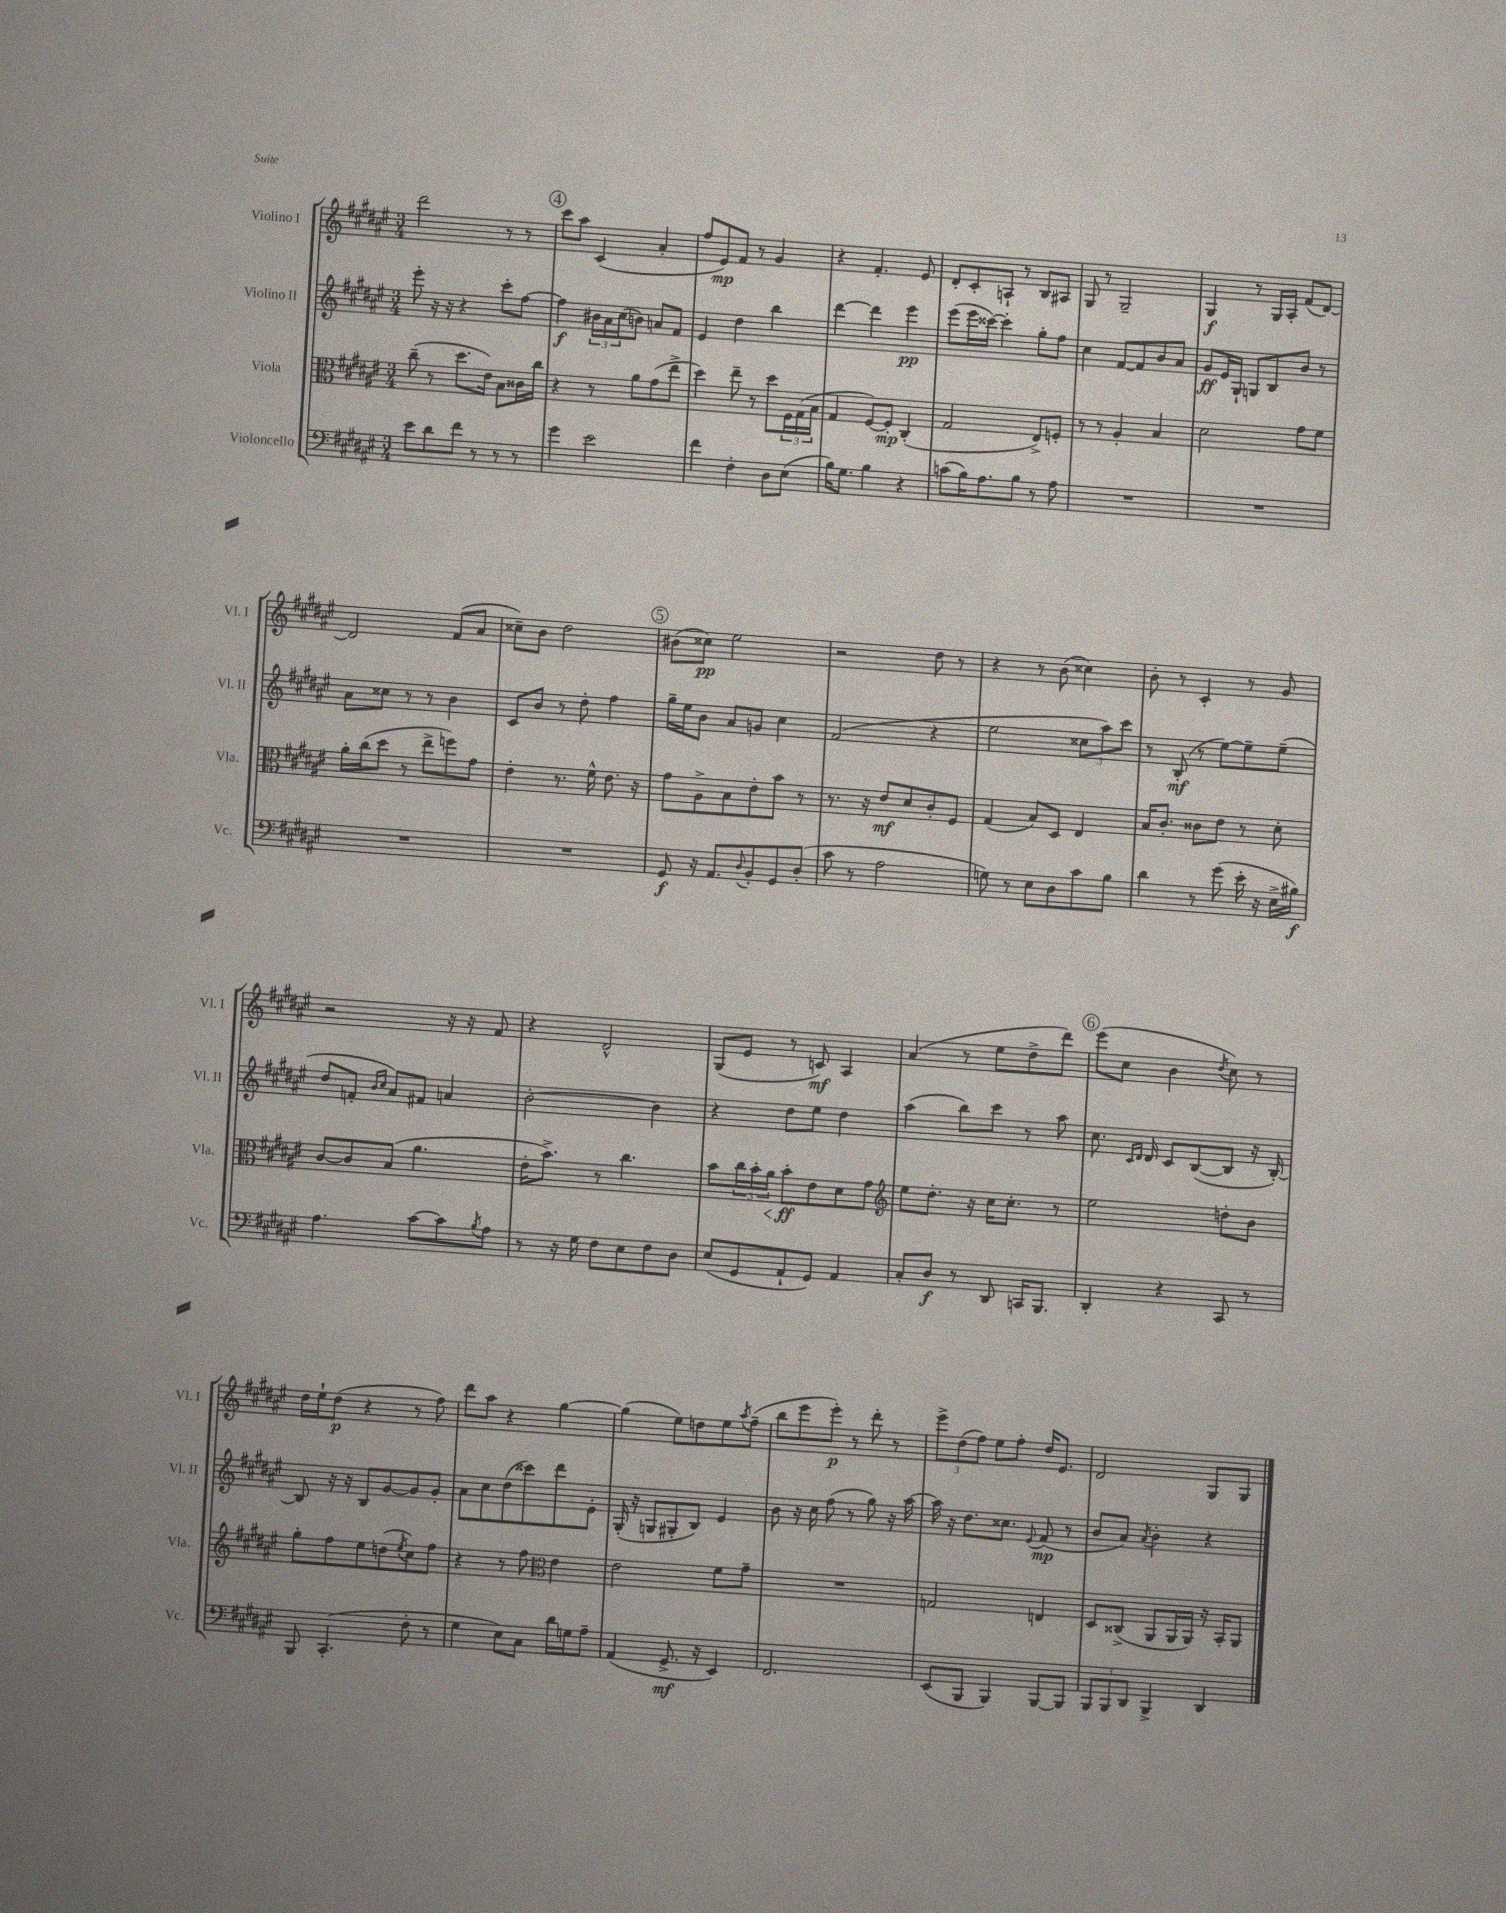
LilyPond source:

<<
\new StaffGroup <<
\new Staff = "s0" \with { instrumentName = "Violino I" shortInstrumentName = "Vl. I" } {
    \clef treble \key fis \major \numericTimeSignature \time 3/4
    dis'''2 r8 r8 |
    \mark \markup { \circle "4" } cis'''8 ais''8 cis'4( ais'4-. |
    fis''8 eis'8\mp) fis'8 r8 gis'4 |
    r4 fis'4.-. eis'8 |
    dis'8-. cis'8-. a8-! r8 b8 ais8 |
    gis8 r8 gis2-- |
    gis4\f r8 gis16 ais16-. fis'8( dis'8~) |
    dis'2 fis'8( ais'8 |
    cisis''8--) b'8 dis''2 |
    \mark \markup { \circle "5" } bis'8( cisis''8\pp) eis''2 |
    r2 dis''8 r8 |
    r4 r8 b'8( cisis''4) |
    b'8-. r8 cis'4-. r8 gis'8 |
    r2 r16 r16 fis'8 |
    r4 dis'2-^ |
    gis8( eis'8 r8 c'8\mf) ais4 |
    ais'4( r8 eis''8 dis''8-> dis'''8) |
    \mark \markup { \circle "6" } eis'''8( cis''8 b'4 \acciaccatura { dis''8 } cis''8) r8 |
    dis''16 eis''16-! dis''8\p( r4 r8 fis''8) |
    dis'''8 ais''8 r4 gis''4~ |
    gis''4( eis''8) d''8 eis''8 \acciaccatura { ais''8 } fis''8--( |
    b''8 eis'''8 eis'''8-.\p) r8 dis'''8-. r8 |
    \tuplet 3/2 { eis'''8-> dis''8( fis''8) } eis''8 fis''8-. dis''16 eis'8. |
    dis'2 gis8 gis8 \bar "|." |
}
\new Staff = "s1" \with { instrumentName = "Violino II" shortInstrumentName = "Vl. II" } {
    \clef treble \key fis \major \numericTimeSignature \time 3/4
    eis'''8-. r16 r16 r4 cis'''8-. fis''8~ |
    \mark \markup { \circle "4" } fis''4\f \tuplet 3/2 { bis'16 ais'16 cis''16( } b'8) a'8 fis'8 |
    eis'4 dis''4 b''4 |
    dis'''4~ dis'''4 eis'''4\pp |
    eis'''8( eis'''16 cisis'''16~) cisis'''4-. gis''8-. fis''8 |
    cis''4 fis'8~ fis'8 b'8 ais'8 |
    gis'8\ff eis'16 gis16-! g8 b8 b'8 r8 |
    ais'8 cisis''8 r8 r8 b'4 |
    cis'8 b'8 r8 dis''8-. fis''4 |
    \mark \markup { \circle "5" } gis''16-- eis''16 b'8 ais'8 g'8 cis''4 |
    fis'2( r4 |
    eis''2 \tuplet 3/2 { cisis''8 ais''8) cis'''8 } |
    r8 b8-.\mf( r8 eis''8~) eis''8-- eis''8--( |
    dis''8 f'8-. \grace { b'16 cis''16 } ais'8) fis'8 a'4 |
    b'2~-. b'4 |
    r4 dis''8 eis''8 dis''4 |
    ais''4( b''8) cis'''8 r8 ais''8 |
    \mark \markup { \circle "6" } cis''8. \grace { cis'16 dis'16 } dis'16 cis'8 b8~( b8 r16 b16~-.) |
    b8 r16 r16 b8 gis'8~ gis'8 gis'8-. |
    ais'8 cis''8 dis''8( cisis'''8) dis'''8 eis'8-. |
    gis16-.( r16 g8 gis8-. b8) eis'4 |
    b'8 r16 cis''16 fis''8( r8 gis''8) r16 ais''16~ |
    ais''16 r16 dis''8. cisis''8. \appoggiatura { eis'8 } fis'8\mp( r8 |
    b'8 ais'8) \acciaccatura { ais'8 } b'4-. r4 \bar "|." |
}
\new Staff = "s2" \with { instrumentName = "Viola" shortInstrumentName = "Vla." } {
    \clef alto \key fis \major \numericTimeSignature \time 3/4
    cis''8--( r8 dis''8. eis'16) b8 cisis'16 cis''16 |
    \mark \markup { \circle "4" } r4 r8 ais'8 gis'8( eis''8-> |
    dis''4) eis''8-- r8 dis''8 \tuplet 3/2 { fis16 gis16( b16 } |
    gis4 fis8~) fis8-.\mp cis4-.( |
    gis2 eis8->) f8-. |
    r8 r8 ais4-. b4 |
    dis'2 gis'8 fis'8 |
    ais'16-. cis''16( dis''8 r8 eis''8-> f''8) gis'8 |
    eis'4-. r8. fis'16-^ eis'8. r16 |
    \mark \markup { \circle "5" } gis'8 ais8-> b8 eis'8-. b'8 r8 |
    r8. r16 eis'8\mf dis'8 cis'8-. fis8 |
    gis4( b8) dis8 eis4 |
    b16 cis'8.-. cisis'8 eis'8 r8 dis'8-. |
    cis'8~ cis'8 b8( ais'4. |
    eis'16-. b'8.->) r8 cis''4. |
    b'8 \tuplet 3/2 { cis''16 b'16-. ais'16\< } b'8-.\ff\! eis'8 dis'8 gis'8 |
    \clef treble eis''8 dis''8.-. r16 cis''16 cis''8.-. r8 |
    \mark \markup { \circle "6" } eis''2 d''8-. b'8 |
    gis''8-. fis''8 eis''8 d''8( \acciaccatura { eis''8 } cis''8) fis''8 |
    r4 r8 fis''8 \clef alto eis'4 |
    eis'2 fis'8 gis'8-- |
    R2. |
    g2 e4 |
    dis8 cisis8->( ais,8 ais,16 ais,16) r16 b,16-. ais,8 \bar "|." |
}
\new Staff = "s3" \with { instrumentName = "Violoncello" shortInstrumentName = "Vc." } {
    \clef bass \key fis \major \numericTimeSignature \time 3/4
    eis'8 dis'8 fis'8 r8 r8 r8 |
    \mark \markup { \circle "4" } gis'4 eis'2 |
    fis'4 fis4-. dis8 eis8( |
    b16) gis8. b4 r4 |
    c'8( b16) ais8. b8 r8 ais8 |
    R2. |
    R2. |
    R2. |
    R2. |
    \mark \markup { \circle "5" } gis,8\f r16 ais,8. \appoggiatura { dis8 } b,8-. gis,8 dis8-.( |
    cis'8 r8 ais2 |
    g8) r8 eis8 dis8 cis'8 b8 |
    dis'4 r8 gis'8( eis'16-. r16 eis16-> bis16\f) |
    ais4. cis'8~ cis'8 \acciaccatura { b8 } ais8 |
    r8 r16 gis16 fis8 eis8 fis8 dis8 |
    eis8( gis,8 ais,8-! gis,8) ais,4 |
    cis8-. dis8\f r8 dis,8 c,16 b,,8. |
    \mark \markup { \circle "6" } dis,4-. r4 cis,8 r8 |
    b,,8 cis,4.-.( fis8-. r8 |
    gis4 eis8) cis8 dis'16 g16 ais8-- |
    ais,4( gis,8.->\mf r16 eis,4) |
    fis,2. |
    eis,8( b,,8 b,,4) b,,8~ b,,8 |
    \tuplet 3/2 { b,,8 b,,8 dis,8 } b,,4-> dis,4 \bar "|." |
}
>>
>>
\layout { \context { \Score \remove "Bar_number_engraver" } }
